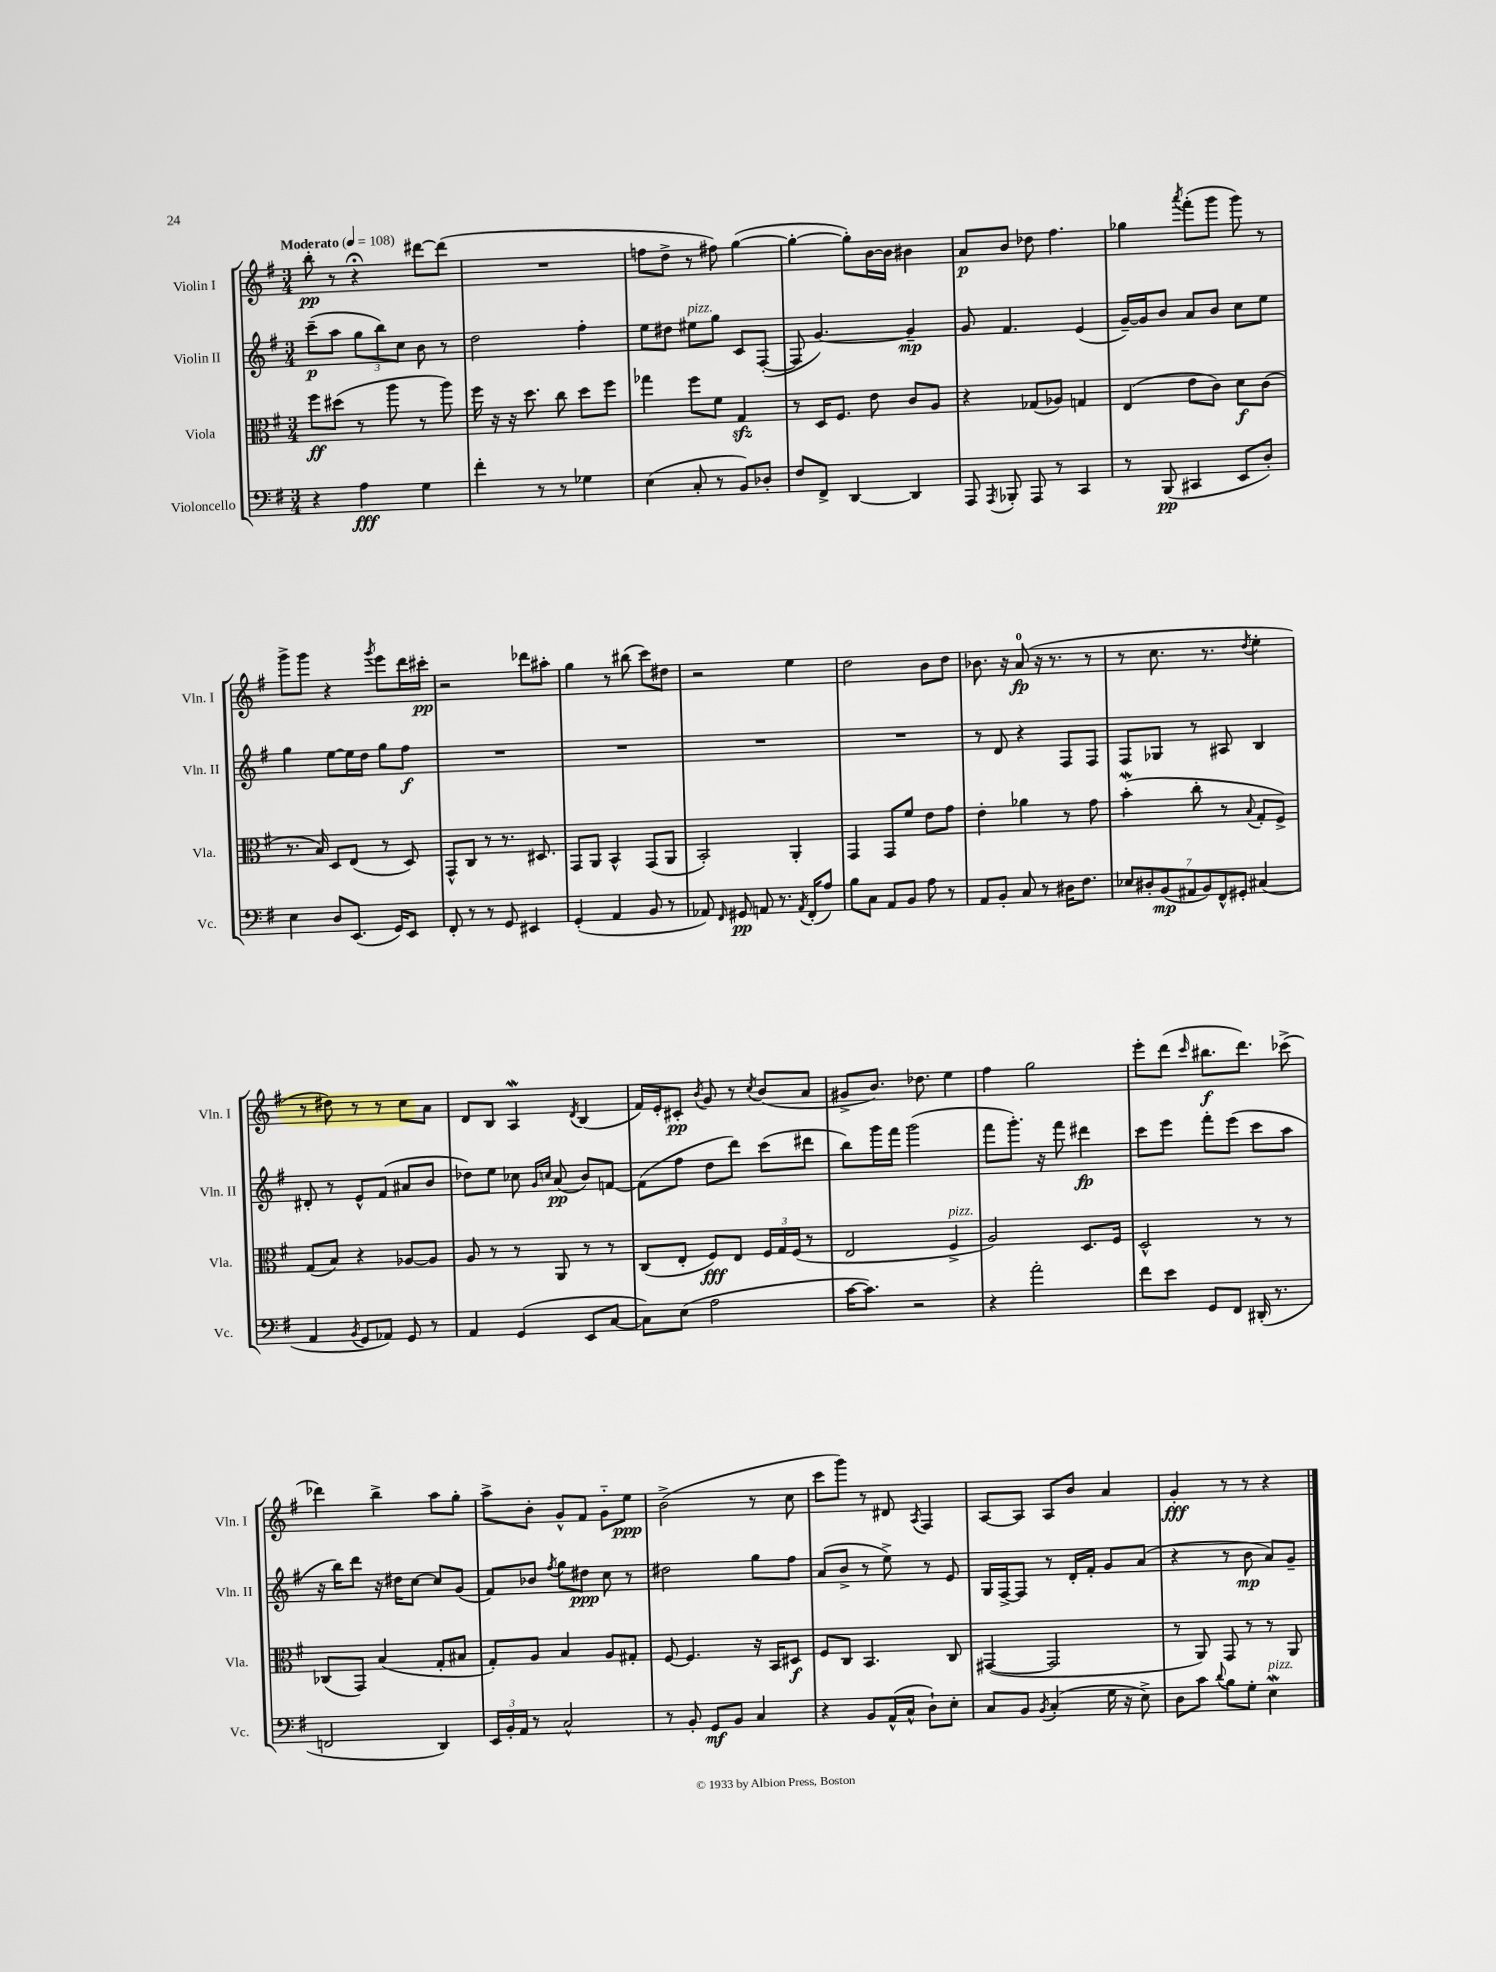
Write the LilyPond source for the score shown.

<<
\new StaffGroup <<
\new Staff = "s0" \with { instrumentName = "Violin I" shortInstrumentName = "Vln. I" } {
    \clef treble \key g \major \numericTimeSignature \time 3/4 \tempo "Moderato" 4 = 108
    \autoBeamOff b''8-.\pp r8 r4\fermata dis'''8[~ dis'''8]( |
    R2. |
    f''8[ d''8]-> r8 fis''8) g''4~( |
    g''4~-. g''8[-.) b'16~ b'16] bis'4 |
    a'8[\p b'8] des''8 fis''4. |
    ges''4 \acciaccatura { a'''8 } fis'''8[-.( g'''8] g'''8) r8 |
    g'''8[-> g'''8] r4 \acciaccatura { g'''8 } e'''8[ d'''16 cis'''16]-.\pp |
    r2 des'''8[ ais''8]-. |
    g''4 r8 bis''8( c'''8[) dis''8] |
    r2 e''4 |
    d''2 b'8[ d''8] |
    bes'8. r16 a'8-0\fp( r16 r8. r8 |
    r8 c''8. r8. \acciaccatura { d''8 } e''4-. |
    r8 dis''8) r8 r8 c''8[ a'8] |
    d'8[ b8] a4\mordent \acciaccatura { d'8 } b4( |
    fis'16[) e'16-. cis'8]-.\pp \acciaccatura { b'8 } g'8 r8 \acciaccatura { c''8 } b'8[( a'8] |
    gis'8[-> b'8.]) des''8. e''4 |
    fis''4 g''2 |
    e'''8[-. d'''8]( \grace { c'''16 } bis''8.[\f d'''8.]) ces'''8->( |
    des'''4) b''4-> a''8[ g''8]-. |
    a''8[-> b'8]-. g'8[-^ fis'8] g'8[-_ e''8]\ppp |
    b'2->( r8 c''8 |
    c'''8[ g'''8]) r8 dis'8 \acciaccatura { a8 } fis4 |
    a8[~ a8] a8[ b'8] a'4 |
    g'4-.\fff r8 r8 r4 \bar "|." |
}
\new Staff = "s1" \with { instrumentName = "Violin II" shortInstrumentName = "Vln. II" } {
    \clef treble \key g \major \numericTimeSignature \time 3/4
    \autoBeamOff c'''8[--\p( a''8] \tuplet 3/2 { g''8[ b''8) c''8] } b'8 r8 |
    d''2 fis''4-. |
    e''8[ dis''8] eis''8[^\markup { \italic "pizz." } g''8] c'8[ fis8]~-.( |
    fis8 g'4.~) g'4--\mp |
    g'8 fis'4. e'4( |
    g'16[~--) g'16 b'8] a'8[ b'8] c''8[ e''8] |
    g''4 e''8[~ e''16 d''16] g''8[ fis''8]\f |
    R2. |
    R2. |
    R2. |
    R2. |
    r8 d'8 r4 fis8[ fis8] |
    fis8[ ges8] r8 ais8 b4 |
    dis'8-. r8 e'8[-^ fis'8]( ais'8[ b'8] |
    des''8[) e''8] ces''8 \grace { g'16[ c''16] } a'8\pp( b'8[) f'8]~ |
    f'8[( fis''8] d''8[ d'''8]) c'''8[( dis'''8] |
    b''8[) g'''16 fis'''16] g'''2( |
    fis'''8[ g'''8.]-.) r16 fis'''8 dis'''4\fp |
    c'''8[ e'''8] fis'''8[-. e'''8]( c'''8[ a''8] |
    r16 b''16[) d'''8] r16 dis''16[ c''8]~ c''8[ g'8]( |
    fis'8[) bes'8] \acciaccatura { fis''8 } g''8[ dis''8]\ppp c''8 r8 |
    dis''2 g''8[ fis''8] |
    a'8[( b'8]-> r8 e''8->) r8 e'8 |
    g16[ fis16~-> fis8] r8 d'16[-. fis'16]-. g'8[ a'8]( |
    r4 r8 b'8\mp a'8[) g'8]-- \bar "|." |
}
\new Staff = "s2" \with { instrumentName = "Viola" shortInstrumentName = "Vla." } {
    \clef alto \key g \major \numericTimeSignature \time 3/4
    \autoBeamOff fis''8[\ff dis''8]( r8 a''8 r8 a''8) |
    fis''16 r16 r16 d''8. c''8 d''8[ fis''8] |
    ges''4 fis''8[ fis'8] g4\sfz |
    r8 d16[ fis8.] e'8 c'8[ a8] |
    r4 ges8[( aes8]) g4 |
    e4( e'8[ c'8]) d'8[\f c'8]( |
    r8. b16) d8[ e8]( r8 d8) |
    g,8[-^ c8] r8 r8. dis8. |
    g,8[ a,8] b,4-^ g,8[( a,8] |
    b,2-.) a,4-. |
    g,4 g,8[ fis'8] e'8[ g'8] |
    e'4-. aes'4 r8 g'8 |
    b'4-.\mordent( c''8-. r8 \appoggiatura { b8 } g8[-. fis8]->) |
    g8[( b8]) r4 aes8[~ aes8] |
    a8 r8 r8 a,8 r8 r8 |
    c8[( e8]-. fis8[\fff) e8] \tuplet 3/2 { fis16[ g16 fis16]( } r8 |
    e2 fis4->^\markup { \italic "pizz." } |
    a2) d8.[ fis16] |
    d2-^ r8 r8 |
    ces8[( g,8]) b4( g8[-. bis8] |
    g8[-.) a8] b4 a8[ gis8]-. |
    fis8~ fis4. r16 b,16[ dis8]\f |
    fis8[ c8] b,4. c8 |
    gis,4~( gis,2 |
    r8 a,8) g,8 r8 r8 a,8 \bar "|." |
}
\new Staff = "s3" \with { instrumentName = "Violoncello" shortInstrumentName = "Vc." } {
    \clef bass \key g \major \numericTimeSignature \time 3/4
    \autoBeamOff r4 a4\fff g4 |
    fis'4-. r8 r8 ges4 |
    e4( c8-. r8 b,8[) des8]-. |
    fis8[ fis,8]-> d,4~ d,4 |
    a,,8 \acciaccatura { a,,8 } bes,,8-. a,,8 r8 c,4 |
    r8 b,,8\pp( cis,4 e,8[ d8]-.) |
    e4 d8[ e,8.]( g,16[) e,8] |
    fis,8-. r8 r8 g,8 eis,4 |
    g,4-.( a,4 b,8 r8 |
    aes,8) \grace { fis,16 } gis,8\pp a,8 r8. \acciaccatura { a,8 } fis,16[-.( a8]) |
    b8[ c8] a,8[ b,8] a8 r8 |
    a,8[ b,8]-. c8 r8 dis16[ fis8.] |
    \tuplet 7/4 { ees8[ dis8-. b,8\mp( ais,8 b,8) fis,8-^ gis,8]-. } cis4( |
    a,4 \acciaccatura { b,8 } g,8[ aes,8]) g,8 r8 |
    a,4 g,4( e,8[ c8]~ |
    c8[) e8]( a2 |
    c'16[~ c'8.]) r2 |
    r4 a'2-. |
    fis'8[ e'8] g,8[ fis,8] dis,16-.( r8. |
    f,2 d,4) |
    \tuplet 3/2 { e,16[ b,16-. a,16] } r8 c2-^ |
    r8 b,8-. g,8[\mf b,8] c4 |
    r4 b,8[ a,16-^( c16]-^ d8[-!) e8]-. |
    c8[ b,8] \acciaccatura { b,8 } c4-.( g16 r16 e8->) |
    d8[ c'8] \appoggiatura { d'8 } b8[ g8]-. e4\mordent^\markup { \italic "pizz." } \bar "|." |
}
>>
>>
\layout { \context { \Score \remove "Bar_number_engraver" } }
